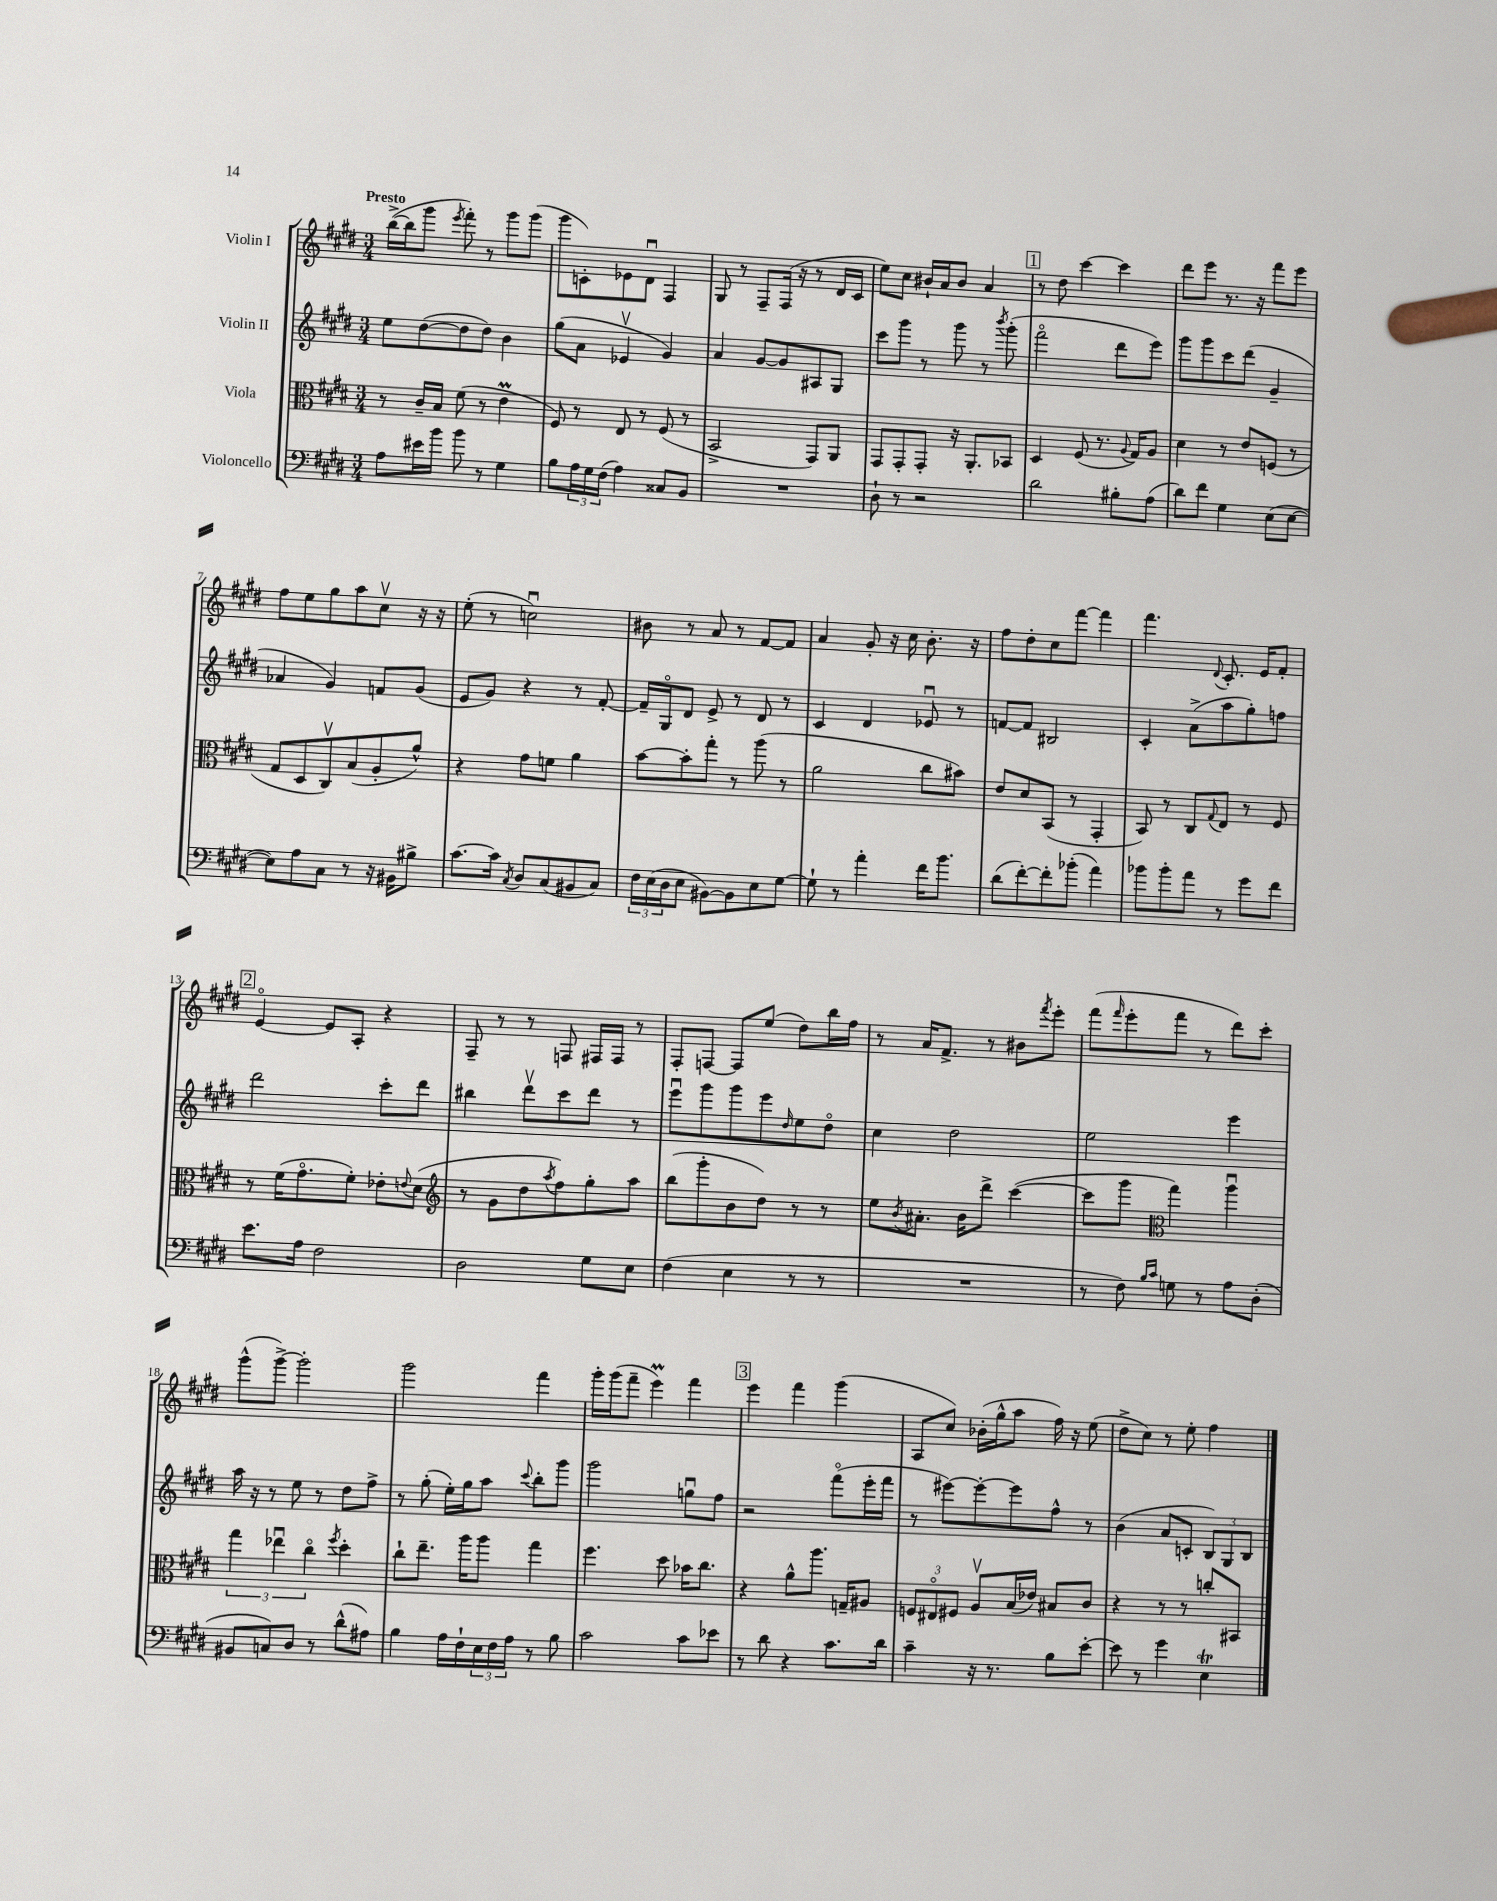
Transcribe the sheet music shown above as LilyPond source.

<<
\new StaffGroup <<
\new Staff = "s0" \with { instrumentName = "Violin I" } {
    \clef treble \key e \major \numericTimeSignature \time 3/4 \tempo "Presto"
    b''16~->( b''16 gis'''8 \acciaccatura { e'''8 } fis'''8-.) r8 gis'''8 gis'''8( |
    gis'''8 c'8-.) ees'8 dis'8\downbow fis4 |
    gis8 r8 fis8-- fis16( r16 r8 dis'16 cis'16 |
    e''8) cis''8 bis'16-! a'16 bis'8 a'4 |
    \mark \markup { \box "1" } r8 dis''8 cis'''4~ cis'''4 |
    dis'''8 e'''8 r8. r16 fis'''8 e'''8 |
    fis''8 e''8 gis''8 a''8 cis''8\upbow r16 r16 |
    e''8-.( r8 c''2\downbow) |
    bis'8 r8 a'8 r8 fis'8~ fis'8 |
    a'4 gis'8-. r16 cis''16 b'8.-. r16 |
    fis''8 dis''8-. cis''8 fis'''8~ fis'''4 |
    fis'''4. \appoggiatura { dis'8 } cis'8.-. e'16 fis'8-. |
    \mark \markup { \box "2" } e'4~\flageolet e'8 a8-. r4 |
    fis8-- r8 r8 f8 fis16 fis16 r8 |
    fis8-. f8~ f8 e''8( dis''8) b''16 fis''16 |
    r8 a'16 fis'8.-> r8 bis'8 \acciaccatura { fis'''8 } e'''8-. |
    fis'''8( \grace { fis'''16 } e'''8-. fis'''8 r8 dis'''8) cis'''8-. |
    gis'''8-^( gis'''8~->) gis'''2-. |
    gis'''2 fis'''4 |
    gis'''16-. gis'''16( fis'''8-- e'''4\prall) fis'''4 |
    \mark \markup { \box "3" } e'''4 fis'''4 gis'''4( |
    a8 cis''8) bes'16-.( gis''16-^ a''8 fis''16) r16 e''8( |
    dis''8-> cis''8) r8 e''8-. fis''4 \bar "|." |
}
\new Staff = "s1" \with { instrumentName = "Violin II" } {
    \clef treble \key e \major \numericTimeSignature \time 3/4
    e''8 dis''8~( dis''8 dis''8) b'4 |
    gis''8( a'8 ees'4\upbow gis'4) |
    a'4 gis'8~ gis'8 ais8 gis8 |
    cis'''8 gis'''8 r8 gis'''8 r8 \acciaccatura { b'''8 } gis'''8-.( |
    \mark \markup { \box "1" } fis'''2\flageolet dis'''8 e'''8) |
    gis'''8 gis'''8 cis'''8 dis'''8( gis'4-- |
    aes'4 gis'4) f'8 gis'8( |
    e'8 gis'8) r4 r8 fis'8~-. |
    fis'16-- gis16\flageolet dis'8 e'8-> r8 dis'8 r8 |
    cis'4 dis'4 ees'8\downbow r8 |
    f'8~ f'8 bis2 |
    cis'4-. a'8->( a''8 gis''8-.) f''8 |
    \mark \markup { \box "2" } dis'''2 cis'''8-. dis'''8 |
    bis''4 dis'''8\upbow cis'''8 dis'''8 r8 |
    e'''8\downbow gis'''8 gis'''8 e'''8 \grace { dis''16 } e''8 dis''8\flageolet |
    cis''4 dis''2 |
    e''2 e'''4 |
    a''16 r16 r8 e''8 r8 dis''8 fis''8-> |
    r8 gis''8-.( e''16-.) gis''16 a''8 \appoggiatura { cis'''8 } b''8-. gis'''8 |
    gis'''2 g''8\downbow fis''8 |
    \mark \markup { \box "3" } r2 fis'''8\flageolet( e'''16-. fis'''16 |
    r8 eis'''8~) eis'''8~-. eis'''8 fis''8-^ r8 |
    b'4( a'8 c'8-. \tuplet 3/2 { b8) gis8 b8 } \bar "|." |
}
\new Staff = "s2" \with { instrumentName = "Viola" } {
    \clef alto \key e \major \numericTimeSignature \time 3/4
    r8 cis'16-- b16 fis'8( r8 e'4\prall |
    fis8) r8 e8 r8 fis8( r8 |
    b,2-> gis,8) a,8 |
    gis,8 gis,8-. gis,8-. r16 a,8.-. bes,8 |
    \mark \markup { \box "1" } dis4 fis8( r8. \appoggiatura { a8 } gis16) a8 |
    dis'4 r8 e'8 f8( r8 |
    gis8 dis8 cis8\upbow) b8( a8-. a'8-^) |
    r4 gis'8 f'8 a'4 |
    b'8~ b'8-. gis''8-. r8 a''8( r8 |
    a'2 cis''8 bis'8) |
    e'8 dis'8 b,8( r8 gis,4-. |
    b,8) r8 cis8 \appoggiatura { gis8 } e8 r8 fis8 |
    \mark \markup { \box "2" } r8 fis'16( gis'8.\flageolet fis'8-.) ees'8-. \appoggiatura { e'8 } dis'8( |
    \clef treble r8 gis'8 dis''8 \acciaccatura { a''8 } fis''8) gis''8-. a''8 |
    b''8( gis'''8-. b'8 dis''8) r8 r8 |
    e''8 \acciaccatura { b'8 } ais'8.-. b'16 dis'''8-> cis'''4~( |
    cis'''8 gis'''8 \clef alto gis''4) a''4\downbow |
    \tuplet 3/2 { gis''4 ees''4\downbow cis''4\flageolet } \acciaccatura { fis''8 } dis''4-. |
    cis''8-! e''8.-- a''16 a''8 gis''4 |
    fis''4. dis''8 bes'16 cis''8. |
    \mark \markup { \box "3" } r4 a'8-^ a''8. g16-- ais8 |
    \tuplet 3/2 { f8 eis8\flageolet fis8 } a8\upbow b16( ees'16) bis8 cis'8 |
    r4 r8 r8 c''8-. bis,8 \bar "|." |
}
\new Staff = "s3" \with { instrumentName = "Violoncello" } {
    \clef bass \key e \major \numericTimeSignature \time 3/4
    a8 eis'16 b'16 b'8 r8 gis4 |
    b8 \tuplet 3/2 { a16 gis16 fis16( } a4) cisis8 b,8 |
    R2. |
    dis8-! r8 r2 |
    \mark \markup { \box "1" } dis'2 bis8-. a8( |
    dis'8) fis'8 gis4 e8( e8~ |
    e8) a8 cis8 r8 r16 bis,16 bis8-> |
    cis'8.~ cis'16 \acciaccatura { cis8 } dis8 cis8( bis,8 cis8) |
    \tuplet 3/2 { fis16 e16( dis16 } e8 bis,8~) bis,8 e8 gis8~ |
    gis8-! r8 a'4-. fis'16 b'8. |
    dis'8( fis'8~-.) fis'8-. bes'8-.( a'4) |
    bes'8 bes'8-. a'8 r8 gis'8 fis'8 |
    \mark \markup { \box "2" } e'8. a16 fis2 |
    dis2 gis8 e8 |
    fis4( e4 r8 r8 |
    R2. |
    r8 fis8) \grace { b16 cis'16 } g8 r8 a8 dis8-.( |
    bis,8 c8) dis8 r8 dis'8-^( ais8) |
    b4 a16 fis16-! \tuplet 3/2 { e16 fis16 a16 } r8 b8 |
    cis'2 cis'8 ees'8 |
    \mark \markup { \box "3" } r8 dis'8 r4 cis'8. dis'16 |
    cis'4-- r16 r8. b8 e'8~-. |
    e'8 r8 gis'4 e4\trill \bar "|." |
}
>>
>>
